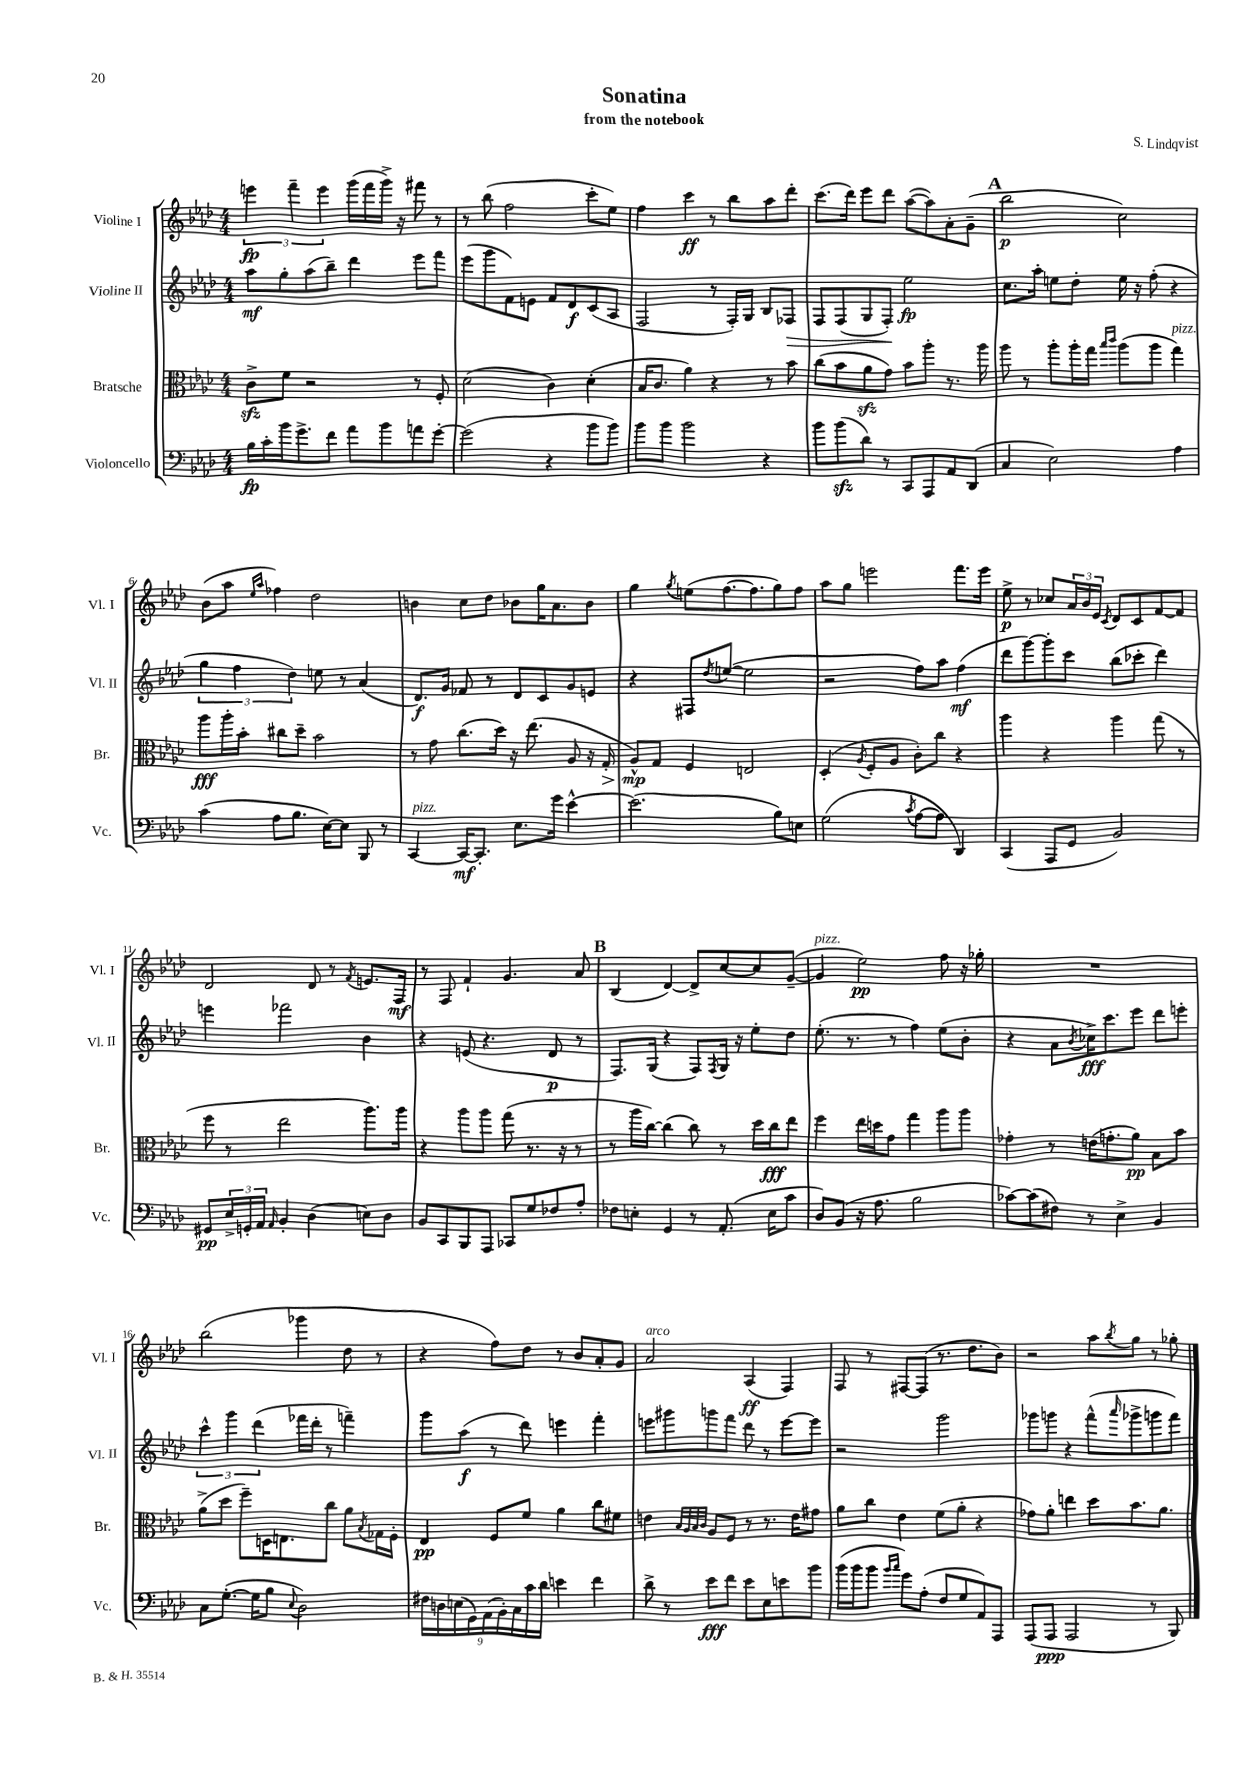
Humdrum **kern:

**kern	**dynam	**kern	**dynam	**kern	**dynam	**kern	**dynam
*part4	*part4	*part3	*part3	*part2	*part2	*part1	*part1
*staff4	*staff4	*staff3	*staff3	*staff2	*staff2	*staff1	*staff1
*I"Violoncello	*	*I"Bratsche	*	*I"Violine II	*	*I"Violine I	*
*I'Vc.	*	*I'Br.	*	*I'Vl. II	*	*I'Vl. I	*
*clefF4	*	*clefC3	*	*clefG2	*	*clefG2	*
*k[b-e-a-d-]	*	*k[b-e-a-d-]	*	*k[b-e-a-d-]	*	*k[b-e-a-d-]	*
*M4/4	*	*M4/4	*	*M4/4	*	*M4/4	*
=1	=1	=1	=1	=1	=1	=1	=1
16B-\LL	fp	8czz^\L	.	8aa-\L	mf	6eeen\	fp
16c'\	.	.	.	.	.	.	.
16b-\J	.	8f\J	.	8gg'\	.	.	.
.	.	.	.	.	.	6fff~\	.
8.g^\	.	.	.	.	.	.	.
.	.	2r	.	(8aa-\	.	.	.
.	.	.	.	.	.	6eee\	.
8f\J	.	.	.	8bb-~\J)	.	.	.
8a-\L	.	.	.	4ddd-\	.	(16ggg\LL	.
.	.	.	.	.	.	16fff\	.
8b-\	.	.	.	.	.	16ggg^\JJ)	.
.	.	.	.	.	.	16r	.
8an\	.	8r	.	8eee-\L	.	8fff#X\	.
[8g'\J	.	8F'/	.	8fff\J	.	8r	.
=2	=2	=2	=2	=2	=2	=2	=2
(2g\]	.	(2d-\	.	(8eee-\L	.	8r	.
.	.	.	.	8ggg\	.	(8bb-\	.
.	.	.	.	8f\)	.	2ff\	.
.	.	.	.	8en\J	.	.	.
4r	.	4c\)	.	8f/L	.	.	.
.	.	.	.	8d-/	f	.	.
8b-\L	.	(4d-'\	.	(8c/	.	8ccc'\L	.
8b-\J)	.	.	.	8A-/J	.	8ee-\J)	.
=3	=3	=3	=3	=3	=3	=3	=3
8b-\L	.	16B-/KL	.	2F/	.	4ff\	.
.	.	8.c/J	.	.	.	.	.
8b-\J	.	.	.	.	.	.	.
2b-\	.	4a-\)	.	.	.	4ccc\	ff
.	.	4r	.	8r	.	8r	.
.	.	.	.	16F'/LL)	.	8bb-\L	.
.	.	.	.	16G/JJ	.	.	.
4r	.	8r	.	8B-/L	.	8aa-\	.
!	!	!	!	!	!LO:HP:b	!	!
.	.	8b-\	.	8F-X/J	>	8ddd-'\J	.
=4	=4	=4	=4	=4	=4	=4	=4
8b-\L	.	(8cc\L	.	8F/L	.	(8.ccc\L	.
(8b-zz\	.	8b-\	.	(8F/	.	.	.
.	.	.	.	.	.	16ddd-\Jk)	.
8d-\J)	.	8a-zz\	.	8G/	.	8eee-\L	.
8r	.	8g\J)	.	8F'/J)	.	8ddd-\J	.
8CC/L	.	8b-\L	.	2ee-\	] fp	([8aa-\L	.
8AAA-/	.	8aa-'\J	.	.	.	8aa-\])	.
8AA-/	.	8.r	.	.	.	8a-'\	.
(8DD-/J	.	.	.	.	.	(8g~\J	.
.	.	16aa-\	.	.	.	.	.
!!LO:REH:place=s1:t=A
=5	=5	=5	=5	=5	=5	=5	=5
4C/	.	8aa-\	.	8.cc\L	.	2bb-\	p
.	.	8r	.	.	.	.	.
.	.	.	.	16aa-'\Jk	.	.	.
2E-\)	.	8aa-'\L	.	8een\L	.	.	.
.	.	16aa-'\L	.	8dd-'\J	.	.	.
.	.	16gg\JJ	.	.	.	.	.
.	.	16qqbb-/LL	.	.	.	.	.
.	.	16qqccc/JJ	.	.	.	.	.
.	.	(8aa-\L	.	16ee\	.	2cc\)	.
.	.	.	.	16r	.	.	.
.	.	8aa-\J	.	(8ff'\	.	.	.
!	!	!LO:TX:a:i:t=pizz.	!	!	!	!	!
4A-\	.	4gg\)	.	4r	.	.	.
!!LO:LB:g=z
=6	=6	=6	=6	=6	=6	=6	=6
(4c\	.	8aa-\L	fff	6gg\	.	(8b-\L	.
.	.	16aa-'\L	.	.	.	8aa-\J	.
.	.	.	.	6ff\	.	.	.
.	.	16b-'\JJ	.	.	.	.	.
.	.	.	.	.	.	16qqee-/LL	.
.	.	.	.	.	.	16qqaa-/JJ	.
8A-\L	.	8cc#X\L	.	.	.	4ff-X\)	.
.	.	.	.	6dd-\)	.	.	.
8.B-\J	.	8dd-~\J	.	.	.	.	.
.	.	2b-\	.	8een\	.	2dd-\	.
[16E-\KL)	.	.	.	.	.	.	.
8E-\J]	.	.	.	8r	.	.	.
8BBB-/	.	.	.	(4a-/	.	.	.
8r	.	.	.	.	.	.	.
=7	=7	=7	=7	=7	=7	=7	=7
!LO:TX:a:i:t=pizz.	!	!	!	!	!	!	!
[4CC/	.	8r	.	8.d-/L)	f	4bn\	.
.	.	8g\	.	.	.	.	.
.	.	.	.	16g/Jk	.	.	.
16CC/KL_	mf	(8.cc\L	.	8f-X/	.	8cc\L	.
8.CC'/J]	.	.	.	.	.	.	.
.	.	.	.	8r	.	8dd-\J	.
.	.	16dd-\Jk)	.	.	.	.	.
8.E-\L	.	16r	.	8d-/L	.	8b-X\L	.
.	.	(8.ee-\	.	.	.	.	.
.	.	.	.	8c/	.	16gg\K	.
16g\Jk	.	.	.	.	.	8.a-\	.
[4e-^^\	.	8A-/	.	8g/	.	.	.
.	.	16r	.	8en/J	.	8b-\J	.
!	!	!	!LO:HP:b	!	!	!	!
.	.	16G'/	>	.	.	.	.
=8	=8	=8	=8	=8	=8	=8	=8
(2.e-\]	.	8A-^^/L)	mp	4r	.	4gg\	.
.	.	8G/J	]	.	.	.	.
.	.	.	.	.	.	8qgg/	.
.	.	4F/	.	8F#X/L	.	(8een\L	.
.	.	.	.	8qdd-/	.	.	.
.	.	.	.	([8een/J	.	[8.ff\	.
.	.	2En/	.	2ee\]	.	.	.
.	.	.	.	.	.	8.ff\]	.
8B-\L)	.	.	.	.	.	8gg\)	.
8En\J	.	.	.	.	.	8ff\J	.
=9	=9	=9	=9	=9	=9	=9	=9
(2G\	.	(4D-'/	.	2r	.	8aa-\L	.
.	.	.	.	.	.	8gg\J	.
.	.	8qA-/	.	.	.	.	.
.	.	8F'/L	.	.	.	2eeen\	.
.	.	8A-/J	.	.	.	.	.
8qc/	.	.	.	.	.	.	.
[8A-\L	.	8c'\L)	.	8ff\L)	.	.	.
8A-\J]	.	8cc\J	.	8aa-\J	.	.	.
4DD-/)	.	4r	.	(4ff\	mf	8.fff\L	.
.	.	.	.	.	.	16eee\Jk	.
=10	=10	=10	=10	=10	=10	=10	=10
(4CC/	.	4aa-\	.	8ddd-\L	.	8ee-^\	p
.	.	.	.	[8ggg\)	.	8r	.
8AAA-/L	.	4r	.	8ggg'\]	.	8cc-X/L	.
8GG/J	.	.	.	8ccc\J	.	24a-/L	.
.	.	.	.	.	.	24b-/	.
.	.	.	.	.	.	24e-/JJ	.
.	.	.	.	.	.	8qc/	.
2BB-/)	.	4aa-\	.	(8bb-\L	.	8d-/L	.
.	.	.	.	8ccc-X'\J	.	8c/	.
.	.	(8gg\	.	4ddd-\)	.	[8f/	.
.	.	8r	.	.	.	8f/J]	.
!!LO:LB:g=z
=11	=11	=11	=11	=11	=11	=11	=11
8GG#X/L	pp	8ff\	.	4eeen\	.	2d-/	.
24E-^/L	.	8r	.	.	.	.	.
24GGn'/	.	.	.	.	.	.	.
24AA-/JJ	.	.	.	.	.	.	.
16qqAA-/	.	.	.	.	.	.	.
4BB-'/	.	2ee-\	.	2fff-X\	.	.	.
(4D-\	.	.	.	.	.	8d-/	.
.	.	.	.	.	.	8r	.
.	.	.	.	.	.	8qf/	.
8En\L)	.	8.aa-\L)	.	4b-\	.	8.en/L	.
8D-\J	.	.	.	.	.	.	.
.	.	16aa-\Jk	.	.	.	16F/Jk	mf
=12	=12	=12	=12	=12	=12	=12	=12
8BB-/L	.	4r	.	4r	.	8r	.
8CC/	.	.	.	.	.	8F/	.
8BBB-/	.	8aa-\L	.	(8en/	.	4f`/	.
8AAA-/J	.	8aa-\J	.	4.r	.	.	.
8CC-X/L	.	(8gg\	.	.	.	4.g/	.
8G/	.	8.r	.	.	.	.	.
8F-X/	.	.	.	8d-/	p	.	.
.	.	16r	.	.	.	.	.
8A-'/J	.	8r	.	8r	.	8a-/	.
!!LO:REH:place=s1:t=B
=13	=13	=13	=13	=13	=13	=13	=13
8F-X\L	.	8r	.	8.F/L)	.	(4B-/	.
8En'\J	.	16aa-\LL	.	.	.	.	.
.	.	[16cc\JJ)	.	(16G/Jk	.	.	.
4GG/	.	(4cc\]	.	4r	.	[4d-/)	.
8r	.	8cc\)	.	8F/L)	.	8d-^/L]	.
.	.	.	.	8qF/	.	.	.
(8.AA-'/	.	8r	.	16G/Jk	.	[8cc/	.
.	.	.	.	16r	.	.	.
.	.	16dd-\LL	.	8ee-'\L	.	8cc/]	.
16E\KL	.	16cc\J	fff	.	.	.	.
8c\J	.	8ee-\J	.	8dd-\J	.	([8g~/J	.
=14	=14	=14	=14	=14	=14	=14	=14
!	!	!	!	!	!	!LO:TX:a:i:t=pizz.	!
8D-/L)	.	4ff\	.	(8.ee-'\	.	4g/]	.
(8BB-/J	.	.	.	.	.	.	.
.	.	.	.	8.r	.	.	.
16r	.	16ee-\LL	.	.	.	2ee-\)	pp
8.A-\	.	16ddn\J	.	.	.	.	.
.	.	8g\J	.	8r	.	.	.
2B-\	.	4gg\	.	4ff\)	.	.	.
.	.	8aa-\L	.	(8ee-\L	.	8ff\	.
.	.	8aa-\J	.	8b-'\J	.	16r	.
.	.	.	.	.	.	16gg-X'\	.
=15	=15	=15	=15	=15	=15	=15	=15
[8c-X\L)	.	4g-X'\	.	4r	.	1r	.
(8c-\]	.	.	.	.	.	.	.
8F#X\J)	.	8r	.	8a-\L	.	.	.
.	.	.	.	8qb-/	.	.	.
8r	.	(16en\KL	.	16cc-X^\K)	fff	.	.
.	.	8.gn'\	.	8.ccc\	.	.	.
4E-^\	.	.	.	.	.	.	.
.	.	8a-\J)	pp	8eee-\J	.	.	.
4BB-/	.	8B-\L	.	8ddd-\L	.	.	.
.	.	8b-\J	.	8eeen'\J	.	.	.
!!LO:LB:g=z
=16	=16	=16	=16	=16	=16	=16	=16
8C\L	.	(8a-^\L	.	6ccc^^\	.	(2bb-\	.
([8.G'\J	.	8dd-\J	.	.	.	.	.
.	.	.	.	6ggg\	.	.	.
.	.	8ff~\L)	.	.	.	.	.
16G\KL]	.	.	.	.	.	.	.
.	.	.	.	(6ddd-\	.	.	.
8B-\J	.	16Dn\K	.	.	.	.	.
.	.	8.En\	.	.	.	.	.
8qqE-/	.	.	.	.	.	.	.
2D-\)	.	.	.	16fff-X\LL	.	4ggg-X\	.
.	.	.	.	16ddd-'\JJ	.	.	.
.	.	8cc\J	.	8r	.	.	.
.	.	8a-\L	.	4fffn~\)	.	8dd-\	.
.	.	8qB-/	.	.	.	.	.
.	.	16G-X\L	.	.	.	8r	.
.	.	16F'\JJ	.	.	.	.	.
=17	=17	=17	=17	=17	=17	=17	=17
18F#X\LL	.	4E-/	pp	8ggg\L	.	4r	.
18Dn\	.	.	.	.	.	.	.
(18En\	.	.	.	.	.	.	.
.	.	.	.	(8aa-\J	f	.	.
18GG\)	.	.	.	.	.	.	.
(18AA-\	.	.	.	.	.	.	.
.	.	8F/L	.	8r	.	8ff\L)	.
18BB-'\)	.	.	.	.	.	.	.
18C\	.	.	.	.	.	.	.
.	.	8f/J	.	8ddd-\)	.	8dd-\J	.
18c\	.	.	.	.	.	.	.
18d-\JJ	.	.	.	.	.	.	.
4en\	.	4a-\	.	4eeen\	.	8r	.
.	.	.	.	.	.	8b-/L	.
4f\	.	8cc\L	.	4fff'\	.	8a-'/	.
.	.	8f#X\J	.	.	.	8g/J	.
=18	=18	=18	=18	=18	=18	=18	=18
!	!	!	!	!	!	!LO:TX:a:i:t=arco	!
8d-^\	.	4en\	.	8eeen\L	.	2a-/	.
8r	.	.	.	8ggg#X\	.	.	.
.	.	32qqB-/LLL	.	.	.	.	.
.	.	32qqA-/	.	.	.	.	.
.	.	32qqB-/	.	.	.	.	.
.	.	32qqc/JJJ	.	.	.	.	.
8e-\L	fff	8A-/L	.	8gggn\	.	.	.
8f\J	.	8F/J	.	8fff\J	.	.	.
8e-\L	.	8r	.	8ddd-\	.	(4A-/	ff
8E-\	.	8.r	.	8r	.	.	.
8en\	.	.	.	[8eee\L	.	4F/)	.
.	.	16e\KL	.	.	.	.	.
8b-\J	.	8g#X\J	.	8eee\J]	.	.	.
=19	=19	=19	=19	=19	=19	=19	=19
(16b-\LL	.	8a-\L	.	2r	.	8F/	.
16b-\J	.	.	.	.	.	.	.
8b-\J	.	8cc\J	.	.	.	8r	.
16qqb-/LL	.	.	.	.	.	.	.
16qqcc/JJ	.	.	.	.	.	.	.
8g\L)	.	4e-\	.	.	.	[8F#X/L	.
(8A-'\J	.	.	.	.	.	(8F#/J]	.
8F/L	.	(8f\L	.	2ggg\	.	8.r	.
8G/	.	8a-'\J	.	.	.	.	.
.	.	.	.	.	.	8.dd-\L	.
8AA-/)	.	4r	.	.	.	.	.
8AAA-/J	.	.	.	.	.	8b-\J)	.
=20	=20	=20	=20	=20	=20	=20	=20
(8AAA-/L	.	8g-X\L)	.	8ggg-X\L	.	2r	.
8AAA-/J	ppp	8a-'\J	.	8gggn\J	.	.	.
2AAA-/	.	4een\	.	4r	.	.	.
.	.	8dd-\L	.	(8fff^^\L	.	8aa-\L	.
.	.	.	.	16qqaaa-/	.	8qbb-/	.
.	.	8.b-\	.	8ggg-X^\	.	8gg\J	.
8r	.	.	.	8gggn\	.	8r	.
.	.	8.a-\J	.	.	.	.	.
8BBB-/)	.	.	.	8fff\J)	.	8gg-X'\	.
==	==	==	==	==	==	==	==
*-	*-	*-	*-	*-	*-	*-	*-
